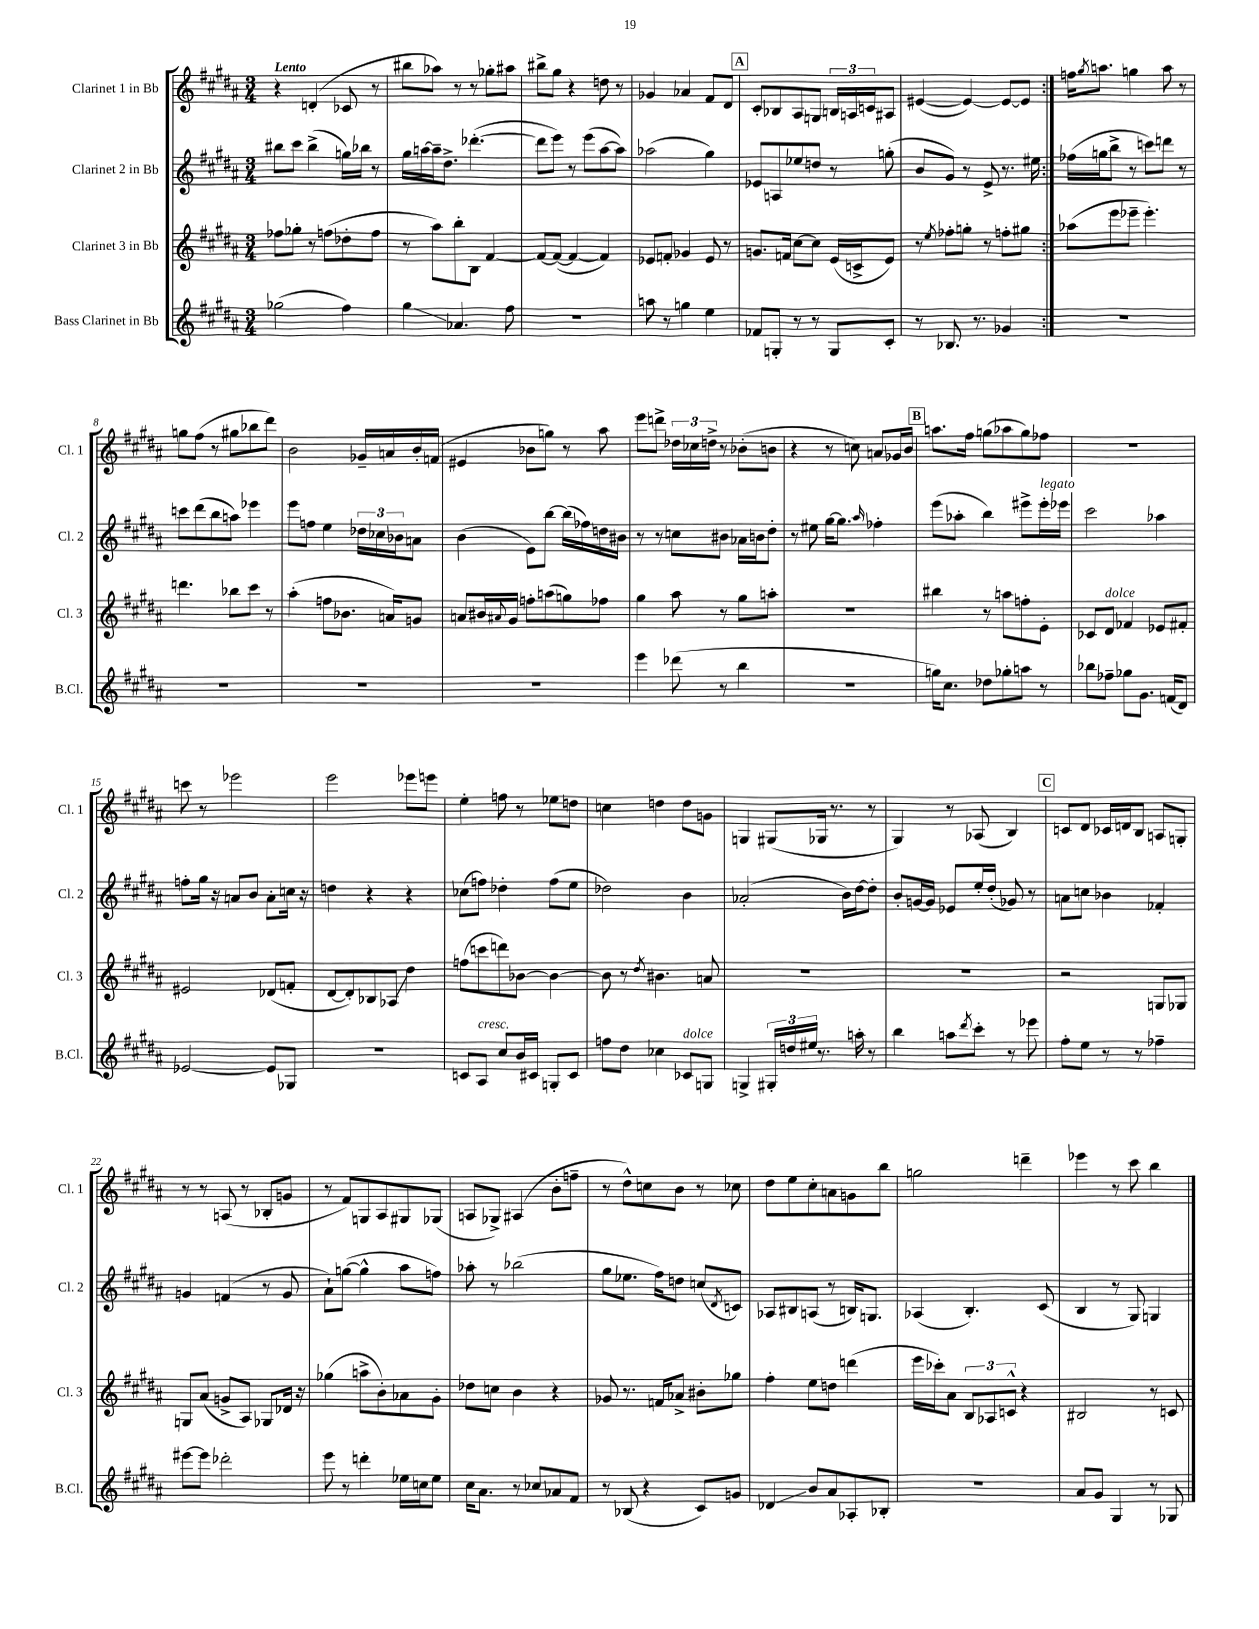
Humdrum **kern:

**kern	**kern	**kern	**kern
*staff4	*staff3	*staff2	*staff1
*clefG2	*clefG2	*clefG2	*clefG2
*k[f#c#g#d#a#]	*k[f#c#g#d#a#]	*k[f#c#g#d#a#]	*k[f#c#g#d#a#]
*M3/4	*M3/4	*M3/4	*M3/4
(2gg-	8ff-	8bb#	4r
.	8gg-'	8ccc#	.
.	8r	(4bb#^	(4d'
.	(8ff	.	.
4ff#)	8dd-'	16gg)	8c-
.	.	16bb-	.
.	8ff	8r	8r
=	=	=	=
4gg#	8r	16gg#	8bb#
.	.	[16aa	.
.	8aa#)	16aa~]	8aa-)
.	.	8.dd#^	.
4.a-	8bb'	.	8r
.	8B	([4.ddd-'	8r
.	[4f#	.	8gg-'
8ff#	.	.	8aa#
=	=	=	=
2.r	8f#_	8ddd-]	8bb#^
.	(8f#_	8eee)	8gg#
.	4f#_	8r	4r
.	.	(8eee	.
.	4f#])	[8aa#	8dd
.	.	8aa#])	8r
=	=	=	=
8aa	8e-	(2aa-	4g-
8r	8f'	.	.
4gg	4g-	.	4a-
4ee	8e-	4gg#)	8f#
.	8r	.	8d#
=	=	=	=
8f-	8.g	8e-	8c#'
8G'	.	8A	8B-
.	16f	.	.
8r	[8cc#	8ee-	8A#
8r	8cc#]	8dd	8G
8G	(16e	8r	24B
.	.	.	24A
.	16c^	.	.
.	.	.	24c
8c#'	8e)	(8gg'	8A#
=	=	=	=
8r	8r	8b	([4e#
.	8qee	.	.
8.B-	8ff-'	8g#)	.
.	8gg'	8r	4e#_)
8.r	.	.	.
.	8r	8e^	.
4g-	8ff'	8.r	8e#_
.	8gg#	.	8e#]
.	.	16ee#	.
=:|!	=:|!	=:|!	=:|!
2.r	(8aa-	(16ff-	16ff
.	.	.	8qgg#
.	.	16gg	8.aa
.	8eee	8bb^	.
.	8eee-~	8r	4gg
.	4.eee-')	8ccc)	.
.	.	8ddd	8aa
.	.	8r	8r
=	=	=	=
2.r	4.ddd	8ccc	8gg
.	.	(8ddd#	(8ff#
.	.	8bb	8r
.	8bb-	8aa)	8gg#
.	8ccc#	4eee-	8bb-
.	8r	.	8ddd#)
=	=	=	=
2.r	(4aa#'	8eee	2b
.	.	8ff	.
.	8ff	4ee	.
.	8.b-	.	.
.	.	24dd-	16g-~
.	.	24cc-	.
.	16a)	.	16a
.	.	24b-	.
.	8g	8a	16b'
.	.	.	(16f
=	=	=	=
2.r	8a	(4b	4e#
.	16b#	.	.
.	8qqa#	.	.
.	16g#	.	.
.	8ff'	8e)	8b-
.	(8aa	[8bb	8gg)
.	8gg)	(16bb]	8r
.	.	16ff-)	.
.	8ff-	16dd	8aa#
.	.	16b#	.
=	=	=	=
4eee	4gg#	8r	8eee
.	.	8r	8ddd^
(8ddd-	8aa#	8cc	24dd-
.	.	.	24cc-
.	.	.	24dd^
8r	8r	8b#	8r
4bb	8gg#	16a-	(8b-'
.	.	16b	.
.	8aa'	8dd#'	8b
=	=	=	=
2.r	2.r	8r	4r
.	.	8ee#	.
.	.	[16gg#	8r
.	.	8.gg#]	.
.	.	.	8cc)
.	.	16qqaa#	.
.	.	4ff-'	8a
.	.	.	16g-
.	.	.	16b
=	=	=	=
16gg)	4bb#	(8eee	8.aa
8.cc#	.	.	.
.	.	8aa-'	.
.	.	.	16ff#
8dd-	8r	4bb)	(8gg
8gg-'	8aa	.	8aa-
8aa	8ff'	8eee#^	8gg)
8r	8e'	16eee#'	8ff-
.	.	16eee-	.
=	=	=	=
8bb-	8c-	2ccc#	2.r
8ff-~	8d#	.	.
8gg-	4f-	.	.
8.g#	.	.	.
.	8e-	4aa-	.
(16f	.	.	.
8d#)	8f#'	.	.
=	=	=	=
[2e-	2e#	8ff'	8ccc
.	.	16gg#	8r
.	.	16r	.
.	.	8a	2eee-
.	.	8b	.
8e-]	(8d-	8a'	.
8G-	8f'	16cc	.
.	.	16r	.
=	=	=	=
2.r	[8d#	4dd	2eee
.	8d#'])	.	.
.	8B-	4r	.
.	8A-	.	.
.	4dd#	4r	8eee-
.	.	.	8eee
=	=	=	=
8c	(8ff	(8cc-	4ee'
8A#	8ccc	8ff)	.
8cc#	8ddd)	4dd-'	8ff
16b	[8b-	.	8r
16c#	.	.	.
8G'	4b-_	(8ff	8ee-
8c#	.	8ee	8dd
=	=	=	=
8ff	8b-]	2dd-)	4cc
8dd#	8r	.	.
.	8qdd#	.	.
4cc-	4.b#	.	4dd
8c-	.	4b	8dd
8G	8a	.	8g
=	=	=	=
4G^	2.r	(2a-'	4G
24G#'	.	.	(8G#
24dd	.	.	.
24ee#	.	.	.
8.r	.	.	16G-
.	.	.	8.r
.	.	16b)	.
16aa'	.	[16dd#	.
8r	.	8dd#']	8r
=	=	=	=
4bb	2.r	8b'	4G#)
.	.	[16g	.
.	.	16g]	.
8aa	.	8e-	8r
8qddd#	.	.	.
8ccc#'	.	16ee'	(8A-
.	.	(16dd#'	.
8r	.	8g-)	4B)
8eee-	.	8r	.
=	=	=	=
8ff#'	2r	8a	8c
8ee	.	8cc	8d#
8r	.	4b-	16c-
.	.	.	16d
8r	.	.	8B
4ff-~	8G	4f-'	8A
.	8G-	.	8G'
=	=	=	=
[8eee#	8G	4g	8r
8eee#]	(8a#	.	8r
2ddd-'	8g^	(4f	(8A
.	8A#)	.	8r
.	8G-	8r	8B-'
.	16d-	8g	8g
.	16r	.	.
=	=	=	=
8eee	(4gg-	8a#`)	8r
8r	.	([8gg	8f#)
4ddd'	8aa^	4gg^^]	8G
.	8b')	.	8A#
16ee-	8a-	8aa#	8G#
16cc	.	.	.
8ee-	8g#'	8ff)	(8G-
=	=	=	=
16cc#	8dd-	8aa-'	8A
8.a#	.	.	.
.	8cc	8r	8G-^)
8r	4b	(2bb-	(4A#
8cc-	.	.	.
8a-	4r	.	8b'
8f#	.	.	8ff~
=	=	=	=
8r	8g-	8gg#	8r
(8B-	8.r	8.ee-	8dd#^^)
4r	.	.	8cc
.	16f	16ff#)	.
.	8a-^	8dd	8b
8c#)	8b#'	(8cc	8r
.	.	8qd#	.
8g	8gg-	8c)	8cc-
=	=	=	=
4d-	4ff#'	8A-	8dd#
.	.	8B#	8ee
8b	8ee	(8A	8cc#'
8a#	8dd	8r	8a
8A-'	(4ddd	16B)	8g
.	.	8.G	.
8B-'	.	.	8bb
=	=	=	=
2.r	16eee	(4A-	2gg
.	16ccc-')	.	.
.	8a#	.	.
.	12B	4.B')	.
.	12A-	.	.
.	12c^^	.	.
.	4r	.	4ddd~
.	.	(8c#	.
=	=	=	=
8a#	2B#	4B	4eee-
8g#	.	.	.
4G#	.	8r	8r
.	.	8G#)	8ccc#
8r	8r	4G	4bb
8G-	8c	.	.
==	==	==	==
*-	*-	*-	*-
